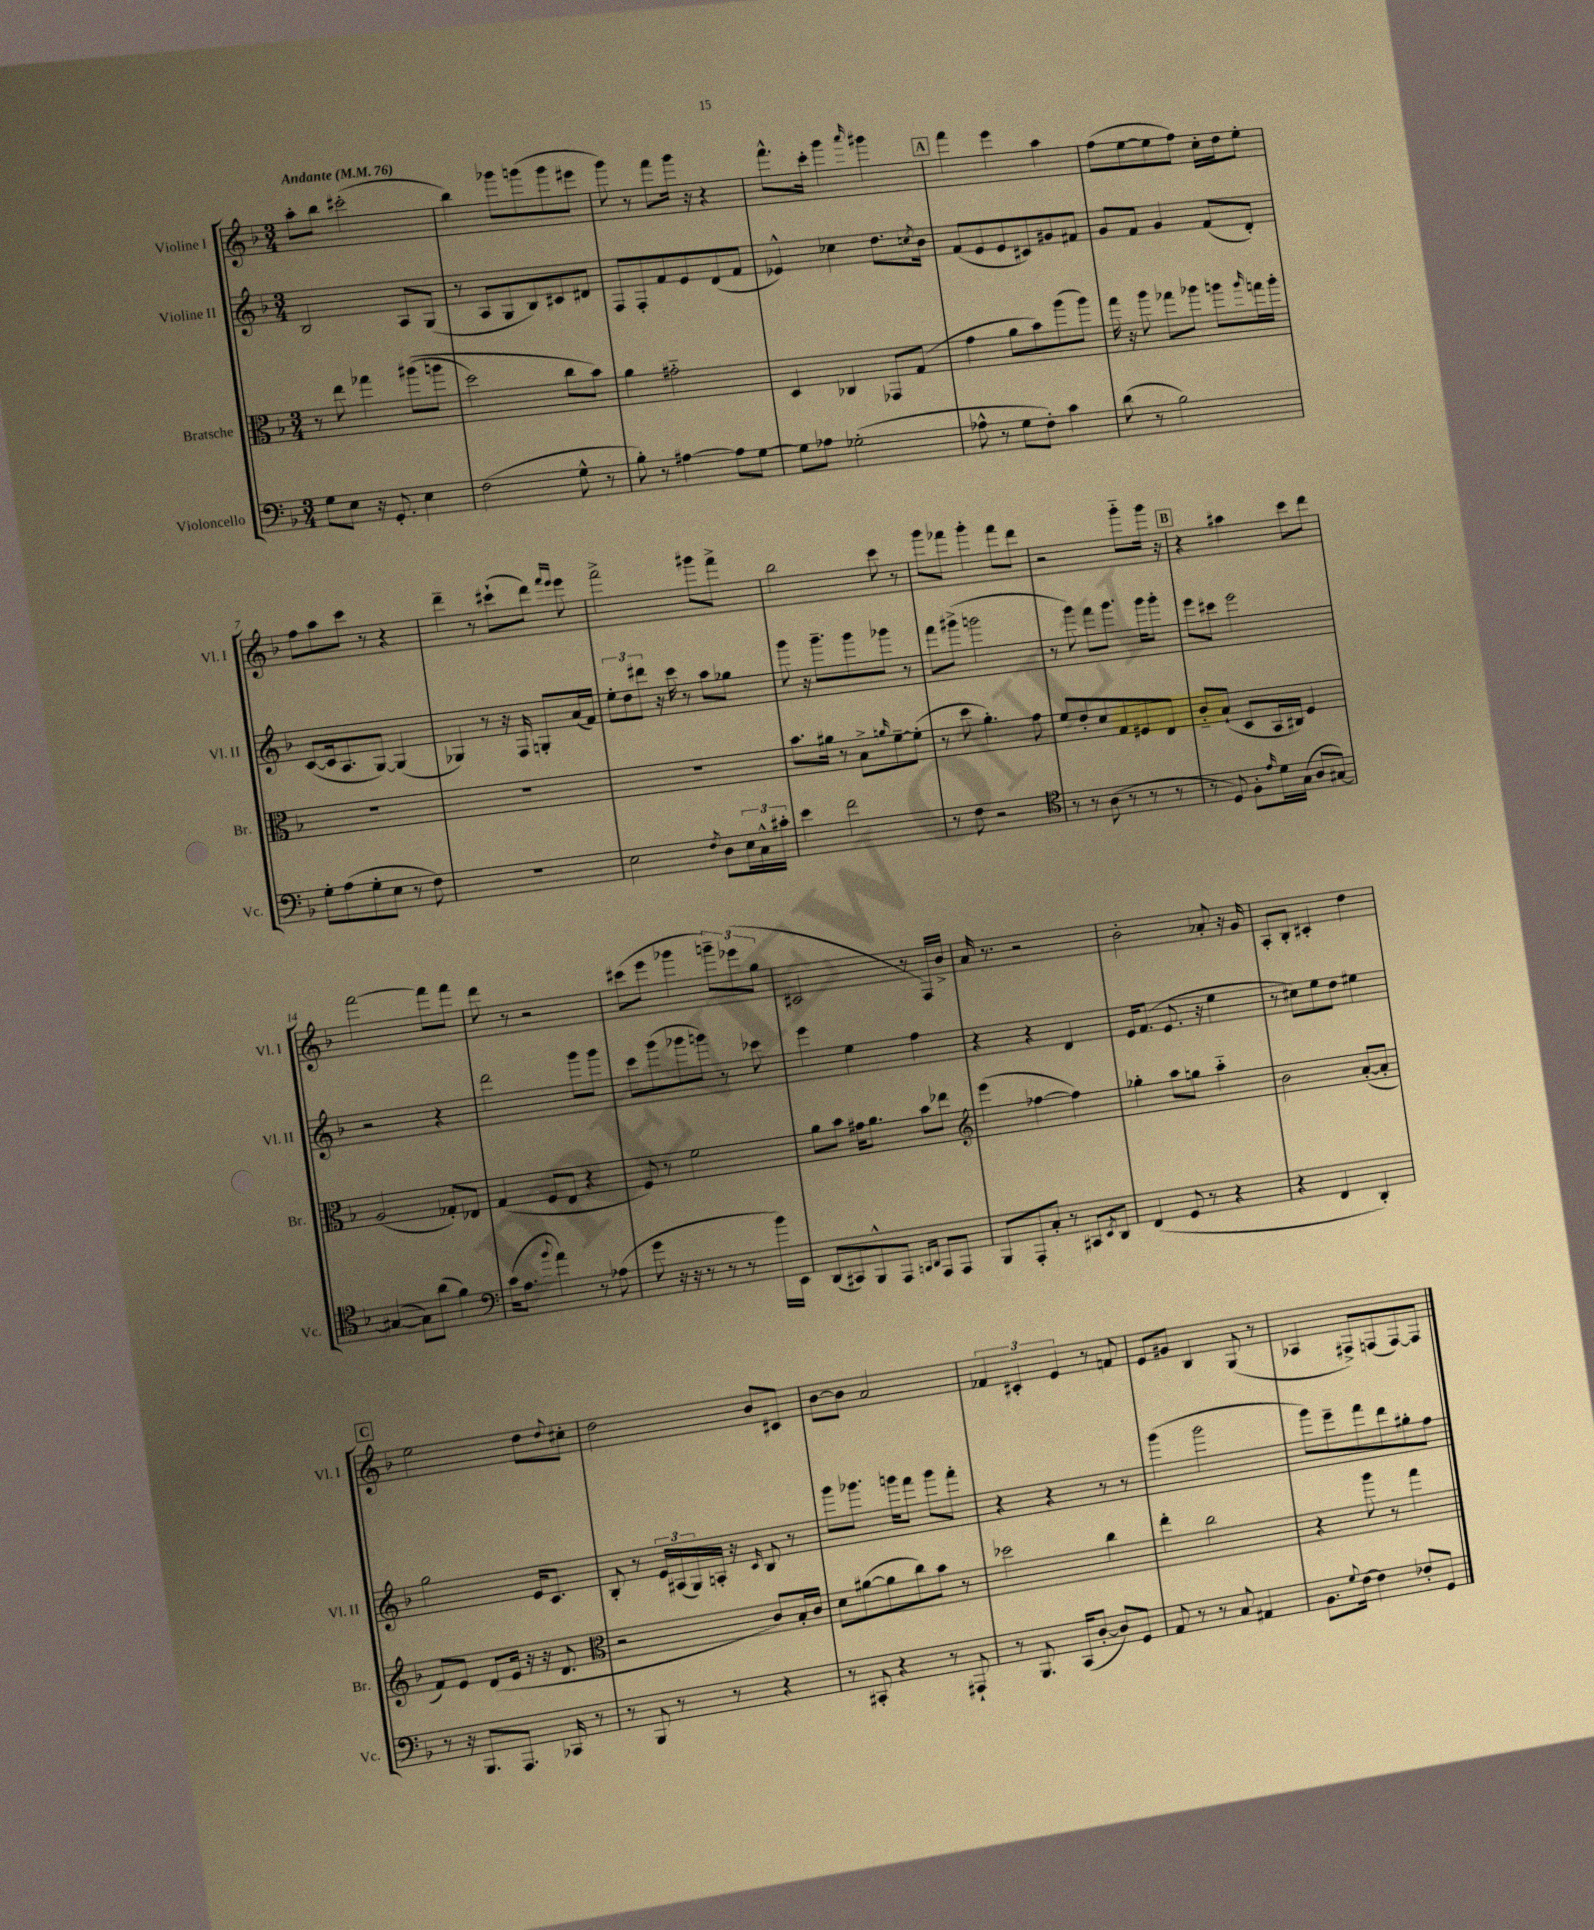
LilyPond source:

<<
\new StaffGroup <<
\new Staff = "s0" \with { instrumentName = "Violine I" shortInstrumentName = "Vl. I" } {
    \clef treble \key f \major \numericTimeSignature \time 3/4 \tempo "Andante" 4 = 76
    a''8-. bes''8 cis'''2-.( |
    bes''4) ges'''8 g'''8( g'''8 eis'''8 |
    g'''8) r8 f'''8 g'''16 r16 r4 |
    f'''8.-^ c'''16-. g'''4 \grace { a'''16 } gis'''4 |
    \mark \markup { \box "A" } f'''4 e'''4 a''4 |
    f''8( e''8~ e''8 f''8) c''16-. d''16 e''8-. |
    f''8 a''8 c'''8 r8 r4 |
    d'''4-- r8 cis'''8-!( d'''8) \grace { f'''16 e'''16 } e'''8 |
    f'''2-> gis'''8 f'''8-> |
    bes''2 c'''8 r8 |
    g'''8 fes'''8 g'''4-. fes'''8 d'''8 |
    r2 g'''8-_ g'''16 r16 |
    \mark \markup { \box "B" } r4 ais''4 c'''8 d'''8 |
    f'''2~ f'''8 f'''8 |
    d'''8 r8 r2 |
    cis'''8( e'''8 ges'''4 \tuplet 3/2 { g'''8--) ees'''8( g''8 } |
    cis'2 r8 f16) bes'16-> |
    a'16 r8. r2 |
    bes'2-. aes'8-. r16 g'16 |
    a8-. bes8-. cis'4-. d''4 |
    \mark \markup { \box "C" } e''2 d''8 \appoggiatura { d''8 } cis''8-. |
    d''2 bes'8 cis'8 |
    bes'8~ bes'8 a'2 |
    \tuplet 3/2 { fes'4 cis'4-. e'4 } r8 f'8 |
    e'8 gis'8 bes4 g8( r8 |
    aes4 fis8->) f8( f8~) f8 \bar "|." |
}
\new Staff = "s1" \with { instrumentName = "Violine II" shortInstrumentName = "Vl. II" } {
    \clef treble \key f \major \numericTimeSignature \time 3/4
    bes2 a8 g8( |
    r8 a8 g8 bes8) cis'8 dis'8 |
    f8 f8-. f'8 e'8 d'8( f'8 |
    ees'4-^) ces''4 d''8. \acciaccatura { c''8 } bes'16 |
    \mark \markup { \box "A" } f'8( e'8 e'8 cis'8) gis'8 fis'8 |
    g'8 f'8 g'4 f'8( d'8-.) |
    c'8~( c'16 a8. g8~) g4( |
    ges4) r8 r16 f16 g8-. a'16( f'16) |
    \tuplet 3/2 { e''8-. d''8 dis'''8 } r16 c'''16 r8 a''8 ges''8 |
    g'''8 r16 g'''8.-- g'''8 ges'''8 r8 |
    f'''8 gis'''8->( g'''2 |
    r8 g'''8) f'''8 g'''8. g'''16 g'''8-. |
    \mark \markup { \box "B" } e'''8 cis'''8 e'''2 |
    r2 r4 |
    d'''2 g'''8 g'''8 |
    c'''8 g'''8( ges'''8 g'''8) r8 ces'''8 |
    e'''4 e''4 f''4 |
    r4 r4 d'4 |
    e'16 f'8.( e'8. r16 e''4 |
    r8 cis''8) e''8 d''8 eis''4 |
    \mark \markup { \box "C" } g''2 e'16 c'8. |
    bes8-. r8 \tuplet 3/2 { e'16 ais16( g16) } a16-. r16 \grace { c'16 } bes8 r8 |
    g'''8 ges'''8. g'''16 f'''8 g'''8 f'''8-. |
    r4 r4 r8 r8 |
    g'''4( g'''2 |
    g'''8) e'''8-- f'''8 d'''8 gis''8-. f''8 \bar "|." |
}
\new Staff = "s2" \with { instrumentName = "Bratsche" shortInstrumentName = "Br." } {
    \clef alto \key f \major \numericTimeSignature \time 3/4
    r8 e''8 ges''4 ais''8(\( a''8 |
    d''2) c''8 bes'8\) |
    a'4 gis'2-_ |
    d4 ces4 ges,8 g8( |
    \mark \markup { \box "A" } g'4 a'8 bes'8) a''8( a''8) |
    g''16 r16 a''8 ges''8 aes''8 a''8 \grace { a''16 } g''16 a''16-. |
    R2. |
    R2. |
    R2. |
    bes'8. ais'16 r8 bes8-> \grace { a'16 } f'8~-- f'8-.( |
    r8 d''8 a'4.-.) g'8 |
    f'8 e'8-. d'8 g8 fis8 e8 |
    \mark \markup { \box "B" } c'8-_ bes8-!( d8 bes,16 cis16) f4 |
    a2( ges8-.) ees8 |
    g4( f8 e8 r4 |
    f8) r8 f'2 |
    a'8 bes'8 gis'16 a'8. bes'8 ees''8 |
    \clef treble e'''4( fes''4~ fes''4) |
    ges''4-. a''8 g''8 a''4-_ |
    bes'2 a'8~-.( a'8-. |
    \mark \markup { \box "C" } f'8) e'8 d'8( e'16 r16 r16 d'8. |
    \clef alto r2 c'8) bes16-. c'16 |
    d'8 ais'8~( ais'8 c''8) bes'8 r8 |
    des''2 c''4 |
    e''4-. c''2 |
    r4 a''8 r8 g''4 \bar "|." |
}
\new Staff = "s3" \with { instrumentName = "Violoncello" shortInstrumentName = "Vc." } {
    \clef bass \key f \major \numericTimeSignature \time 3/4
    g8 e8 r16 g,8.-. e4 |
    f2( g8-^ r8 |
    bes8-.) r8 ais4~ ais8 g8~ |
    g8 aes8 ges2-.( |
    \mark \markup { \box "A" } aes8-^ r8 g8 f8-.) c'4 |
    d'8( r8 bes2) |
    g8-. a8( g8-. e8 r8 f8) |
    R2. |
    e2 \acciaccatura { f8 } d8 \tuplet 3/2 { e16 c16-^ cis'16-. } |
    e'4 f'2 |
    r8 f8 r2 |
    \clef tenor r8 r8 a8( r8 r8 r8 |
    \mark \markup { \box "B" } r8 d8) f8-. \grace { e'16 } d'16 g16( a8 gis8~) |
    gis4~( gis8) a'8( f'4) |
    \clef bass c'16( a8. \appoggiatura { bes'8 } a'4) r8 aes8( |
    g'8 r16 r16 r8 r8 r8 bes'16) e,16 |
    d,8( cis,8) bes,,8-^ a,,8 \grace { c,16 d,16 } a,,8 a,,8 |
    bes,,8 a,,8-. c8-. r8 cis,8 \acciaccatura { e,8 } d,8 |
    f,4( g,8 r8 r4 |
    r4 f,4 d,4-.) |
    \mark \markup { \box "C" } r8 r16 bes,,8. a,,8. ces,16 r8 |
    r8 bes,,8 r8 r8 r4 |
    r8 cis,8-. r4 r8 ais,,8-! |
    r8 bes,,8. c,16( d8~-. d8) g,8 |
    a,8 r8 r8 c8 ais,4 |
    bes,8. \appoggiatura { g8 } f16~ f4 fes8-. g,8 \bar "|." |
}
>>
>>
